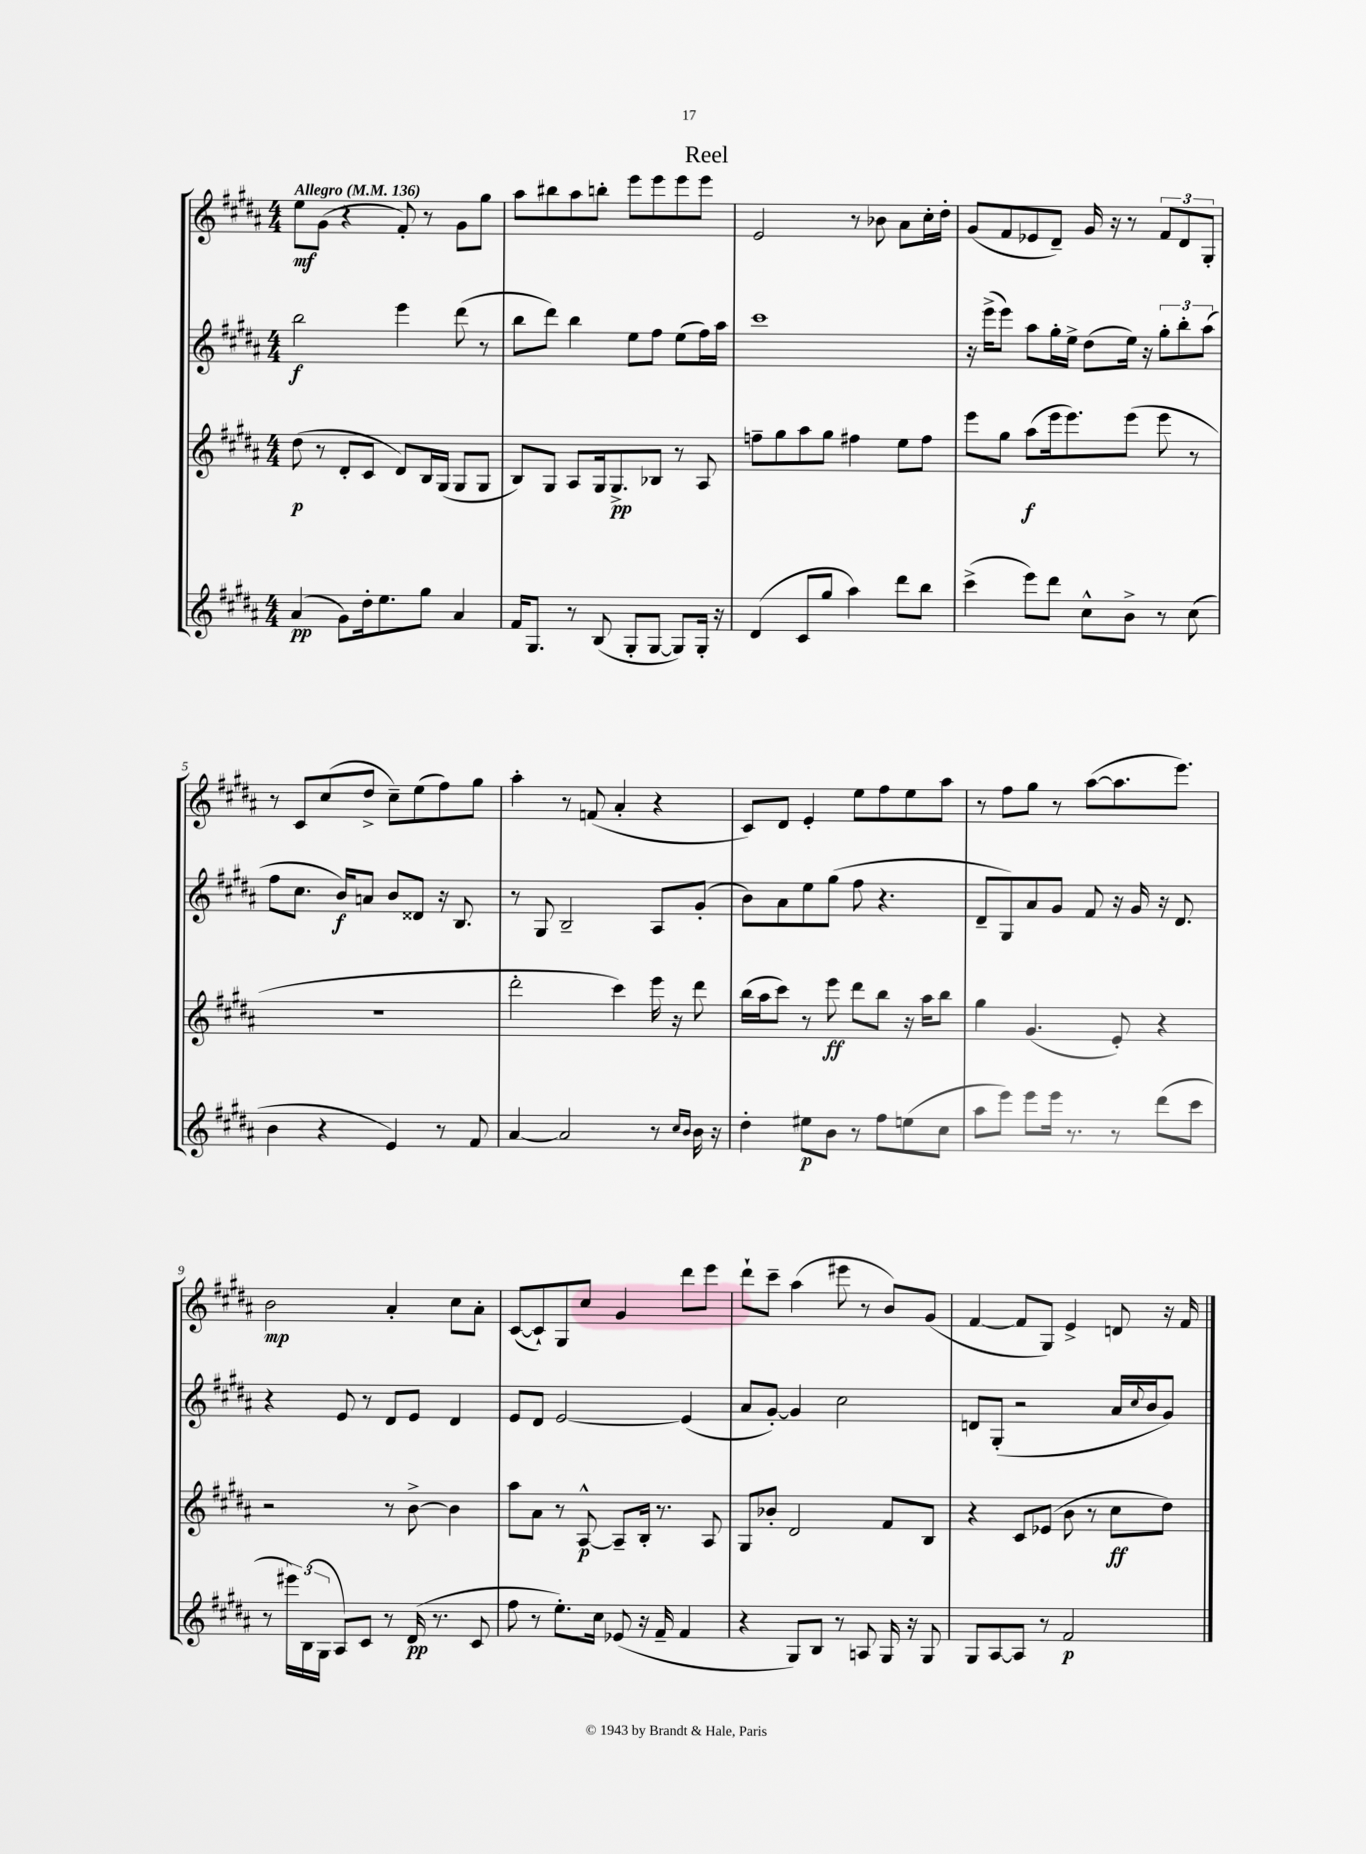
\header { title = "Reel" }
<<
\new StaffGroup <<
\new Staff = "s0" {
    \clef treble \key b \major \numericTimeSignature \time 4/4 \tempo "Allegro" 4 = 136
    e''8\mf gis'8( r4 fis'8-.) r8 gis'8 gis''8 |
    ais''8 bis''8 ais''8 b''8-. e'''8 e'''8 e'''8 e'''8 |
    e'2 r8 bes'8 ais'8 cis''16-. dis''16-. |
    gis'8( fis'8 ees'8 dis'8--) gis'16 r16 r8 \tuplet 3/2 { fis'8 dis'8 gis8-. } |
    r8 cis'8 cis''8( dis''8-> cis''8--) e''8( fis''8) gis''8 |
    ais''4-. r8 f'8( ais'4-. r4 |
    cis'8) dis'8 e'4-. e''8 fis''8 e''8 ais''8 |
    r8 fis''8 gis''8 r8 ais''8~( ais''8. e'''8.) |
    b'2\mp ais'4-. cis''8 ais'8-. |
    cis'8~( cis'8-!) gis8 cis''8 gis'4 dis'''8 e'''8 |
    dis'''8-! cis'''8-- ais''4( eis'''8 r8 b'8) gis'8( |
    fis'4~ fis'8 gis8) e'4-> d'8 r16 fis'16 \bar "|." |
}
\new Staff = "s1" {
    \clef treble \key b \major \numericTimeSignature \time 4/4
    b''2\f e'''4 dis'''8( r8 |
    b''8 dis'''8) b''4 e''8 fis''8 e''8( fis''16) ais''16 |
    cis'''1 |
    r16 e'''16->( e'''8) ais''8 gis''16-. e''16-> dis''8( e''16) r16 \tuplet 3/2 { gis''8-. b''8-. ais''8( } |
    fis''8 cis''8. b'16\f) a'8 b'8 disis'8 r16 b8. |
    r8 gis8 b2-- ais8 gis'8-.( |
    b'8) ais'8 e''8 gis''8( fis''8 r4. |
    dis'8-- gis8) ais'8 gis'8 fis'8 r16 gis'16 r16 dis'8. |
    r4 e'8 r8 dis'8 e'8 dis'4 |
    e'8 dis'8 e'2~ e'4( |
    ais'8 gis'8~-.) gis'4 cis''2 |
    d'8 gis8-.( r2 ais'16 \appoggiatura { cis''8 } b'16 gis'8) \bar "|." |
}
\new Staff = "s2" {
    \clef treble \key b \major \numericTimeSignature \time 4/4
    dis''8\p( r8 dis'8-. cis'8 dis'8) b16 gis16( gis8 gis8 |
    b8) gis8 ais8 gis16 gis8.->\pp bes8 r8 ais8 |
    f''8-- gis''8 ais''8 gis''8 fis''4 e''8 fis''8 |
    e'''8 gis''8 ais''8\f( e'''16 e'''8.) e'''8( e'''8 r8 |
    R1 |
    dis'''2-. cis'''4) e'''16 r16 dis'''8 |
    b''16( ais''16 cis'''8) r8 e'''8\ff dis'''8 b''8 r16 ais''16 b''8 |
    gis''4 gis'4.( e'8-.) r4 |
    r2 r8 b'8~-> b'4 |
    ais''8 ais'8 r8 ais8~-^\p ais8-- b16-. r8. ais8 |
    gis8 bes'8-. dis'2 fis'8 b8 |
    r4 cis'8 ees'8( b'8 r8 cis''8\ff dis''8) \bar "|." |
}
\new Staff = "s3" {
    \clef treble \key b \major \numericTimeSignature \time 4/4
    ais'4\pp( gis'8) dis''16-. e''8. gis''8 ais'4 |
    fis'16 gis8. r8 b8( gis8-. gis8~ gis8) gis16-. r16 |
    dis'4( cis'8 gis''8 ais''4) dis'''8 b''8 |
    cis'''4->( e'''8) dis'''8 cis''8-^ b'8-> r8 cis''8( |
    b'4 r4 e'4) r8 fis'8 |
    ais'4~ ais'2 r8 \grace { cis''16 b'16 } b'16 r16 |
    dis''4-. eis''8\p b'8 r8 fis''8 e''8( cis''8 |
    ais''8 e'''8) e'''8 e'''16 r8. r8 dis'''8( cis'''8 |
    r8 \tuplet 3/2 { eis'''16) b16( gis16 } ais8) cis'8 r8 dis'16\pp( r8. cis'8 |
    fis''8 r8 e''8.-.) cis''16 ees'8( r16 fis'16-- fis'4 |
    r4 gis8) b8 r8 a8 gis16 r16 gis8 |
    gis8 ais8~ ais8 r8 fis'2\p \bar "|." |
}
>>
>>
